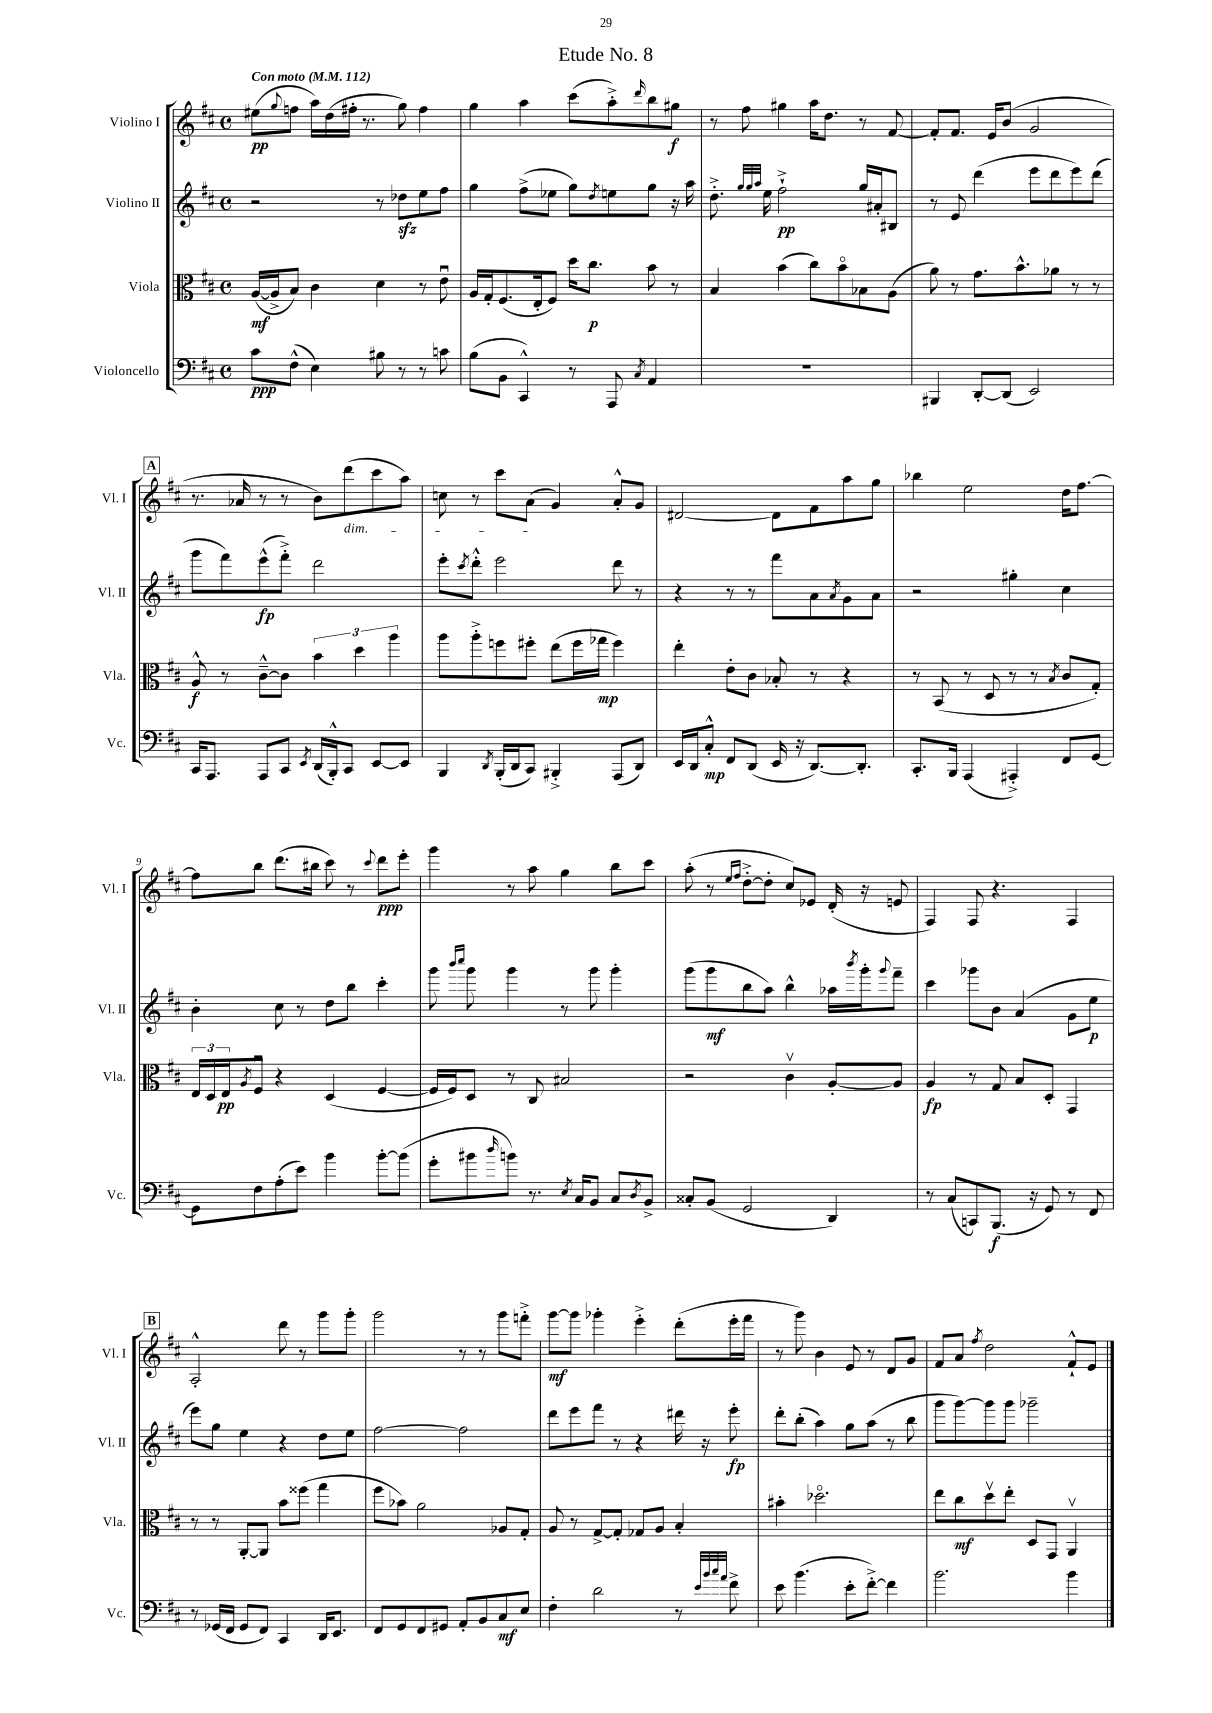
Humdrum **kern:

**kern	**kern	**kern	**kern
*staff4	*staff3	*staff2	*staff1
*clefF4	*clefC3	*clefG2	*clefG2
*k[f#c#]	*k[f#c#]	*k[f#c#]	*k[f#c#]
*M4/4	*M4/4	*M4/4	*M4/4
*met(c)	*met(c)	*met(c)	*met(c)
*MM112	*MM112	*MM112	*MM112
8c#	([16A	2r	(8ee#
.	16A^]	.	.
.	.	.	8qqgg
(8F#^^	8B)	.	8ff
4E)	4c#	.	16aa)
.	.	.	(16dd
.	.	.	16ff#'
.	.	.	8.r
8B#	4d	8r	.
8r	.	8dd-	8gg)
8r	8r	8ee	4ff#
8c	8eu	8ff#	.
=	=	=	=
(8B	16A	4gg	4gg
.	16G'	.	.
8BB	(8.F#	.	.
4CC#^^)	.	(8ff#^	4aa
.	16E'	.	.
.	8F#)	8ee-	.
8r	16dd	8gg)	(8ccc#
.	8.cc#	.	.
.	.	8qdd	.
8AAA	.	8ee	8aa'^)
8qC#	.	.	16qqddd
4AA	8b	8gg	8bb
.	8r	16r	8gg#
.	.	16aa	.
=	=	=	=
1r	4B	8.dd'^	8r
.	.	.	8ff#
.	.	32qqgg	.
.	.	32qqgg	.
.	.	32qqaa	.
.	.	16ee	.
.	(4b	2ff#`^	4gg#
.	8cc#)	.	16aa
.	.	.	8.dd
.	8bo	.	.
.	8B-	16gg	8r
.	.	16a#'	.
.	(8A	8B#	[8f#
=	=	=	=
4BBB#	8a)	8r	8f#']
.	8r	8e	8.f#
[8DD'	8.g	(4ddd	.
.	.	.	16e
(8DD]	.	.	(8b
.	8.b^^	.	.
2EE)	.	8eee	2g
.	8a-	8ddd	.
.	8r	8eee)	.
.	8r	(8ddd	.
=	=	=	=
16CC#	8A^^	8ggg	8.r
8.AAA	.	.	.
.	8r	8fff#)	.
.	.	.	16a-
8AAA	[8c#~^^	(8eee^^	8r
8CC#	8c#]	8fff#'^)	8r
8qEE	.	.	.
(16DD	6b	2ddd	8b)
16BBB'^^)	.	.	.
8CC#	.	.	(8ddd
.	6dd	.	.
[8EE	.	.	8ccc#
.	6aa	.	.
8EE]	.	.	8aa)
=	=	=	=
4BBB	8aa	8eee'	8cc
.	.	8qccc#	.
.	8aa'^	8ddd'^^	8r
8qDD	.	.	.
(16BBB'	8ff	2eee	8ccc#
16DD	.	.	.
8CC#)	8ff#'	.	(8a
4BBB#'^	(8ee	.	4g)
.	16ff#	.	.
.	16gg-	.	.
(8AAA	4ff#)	8ddd	8a'^^
8DD)	.	8r	8g
=	=	=	=
16EE	4ee'	4r	[2d#
16DD	.	.	.
8C#'^^	.	.	.
8FF#	8e'	8r	.
(8DD	8c#	8r	.
16EE	8B-'	8fff#	8d#]
16r	.	.	.
[8.DD)	8r	8a	8f#
.	.	8qa	.
.	4r	8g	8aa
8.DD']	.	.	.
.	.	8a	8gg
=	=	=	=
8.CC#'	8r	2r	4bb-
.	(8BB	.	.
16BBB	.	.	.
(4AAA	8r	.	2ee
.	8D	.	.
4AAA#'^)	8r	4gg#'	.
.	8r	.	.
.	8qB	.	.
8FF#	8c#	4cc#	16dd
.	.	.	[8.ff#
[8GG	8G')	.	.
=	=	=	=
8GG]	24E	4b'	8ff#]
.	24D	.	.
.	24E	.	.
.	8qA	.	.
8F#	8F#u	.	8bb
(8A'	4r	8cc#	(8.ddd
8e)	.	8r	.
.	.	.	16bb#
4b	(4D	8dd	8ccc#)
.	.	8bb	8r
.	.	.	8qqccc#
[8b'	[4F#	4ccc#'	8ddd
(8b]	.	.	8eee'
=	=	=	=
8g'	16F#]	8ggg	4ggg
.	16F#)	.	.
.	.	16qqbbb	.
.	.	16qqcccc#	.
8b#	8D	8ggg	.
16qqdd	.	.	.
8b)	8r	4ggg	8r
8.r	8C#	.	8aa
.	2B#	8r	4gg
8qE	.	.	.
16C#	.	.	.
8BB	.	8ggg	.
8C#	.	4ggg'	8bb
8qD	.	.	.
8BB^	.	.	8ccc#
=	=	=	=
8C##'	2r	(8ggg	(8aa'
(8BB	.	8ggg	8r
.	.	.	16qqee
.	.	.	16qqff#
2GG	.	8bb	[8dd'^
.	.	8aa)	8dd']
.	4c#v	4bb^^	8cc#)
.	.	.	8e-
4DD)	[8A'	16aa-	(16d'
.	.	8qbbb	.
.	.	16ggg'	16r
.	.	8qqggg	.
.	8A]	8fff#~	8e
=	=	=	=
8r	4A	4ccc#	4F#)
(8C#	.	.	.
8CC)	8r	8ggg-	8F#
(8.BBB	8G	8b	4.r
.	8B	(4a	.
16r	.	.	.
8GG)	8D'	.	.
8r	4GG	8g	4F#
8FF#	.	8ee	.
=	=	=	=
8r	8r	8eee)	2A'^^
(16GG-	8r	8gg	.
16FF#	.	.	.
8GG-	[8AA'	4ee	.
8FF#)	8AA]	.	.
4CC#	8b	4r	8ddd
.	(8ff##	.	8r
16DD	4gg	8dd	8ggg
8.EE	.	.	.
.	.	8ee	8ggg'
=	=	=	=
8FF#	8ff#	[2ff#	2ggg
8GG	8b-)	.	.
8FF#	2a	.	.
8GG#	.	.	.
8AA'	.	2ff#]	8r
8BB	.	.	8r
8C#	8A-	.	8ggg
8E	8G'	.	8fff'^
=	=	=	=
4F#'	8A	8ddd	[8ggg
.	8r	8eee	8ggg]
2d	[8G^	8fff#	4ggg-'
.	8G']	8r	.
.	8G-	4r	4eee'^
.	8A	.	.
8r	4B'	16ddd#	(8ddd'
.	.	16r	.
32qqe	.	.	.
32qqb	.	.	.
32qqcc#	.	.	.
32qqa	.	.	.
8f#^	.	8eee'	16eee'
.	.	.	16fff#
=	=	=	=
8e	4b#'	8ddd'	8r
(4.b	.	(8bb'	8ggg)
.	2.dd-o	4aa)	4b
8e'	.	8gg	8e
[8f#'^)	.	(8aa	8r
4f#]	.	8r	8d
.	.	8bb	8g
=	=	=	=
2.b	8ee	8ggg	8f#
.	8cc#	[8ggg)	8a
.	.	.	8qff#
.	8ddv	8ggg]	2dd
.	8ee'	8ggg	.
.	8D	2ggg-~	.
.	8GG	.	.
4b	4AAv	.	8f#`^^
.	.	.	8e
==	==	==	==
*-	*-	*-	*-
